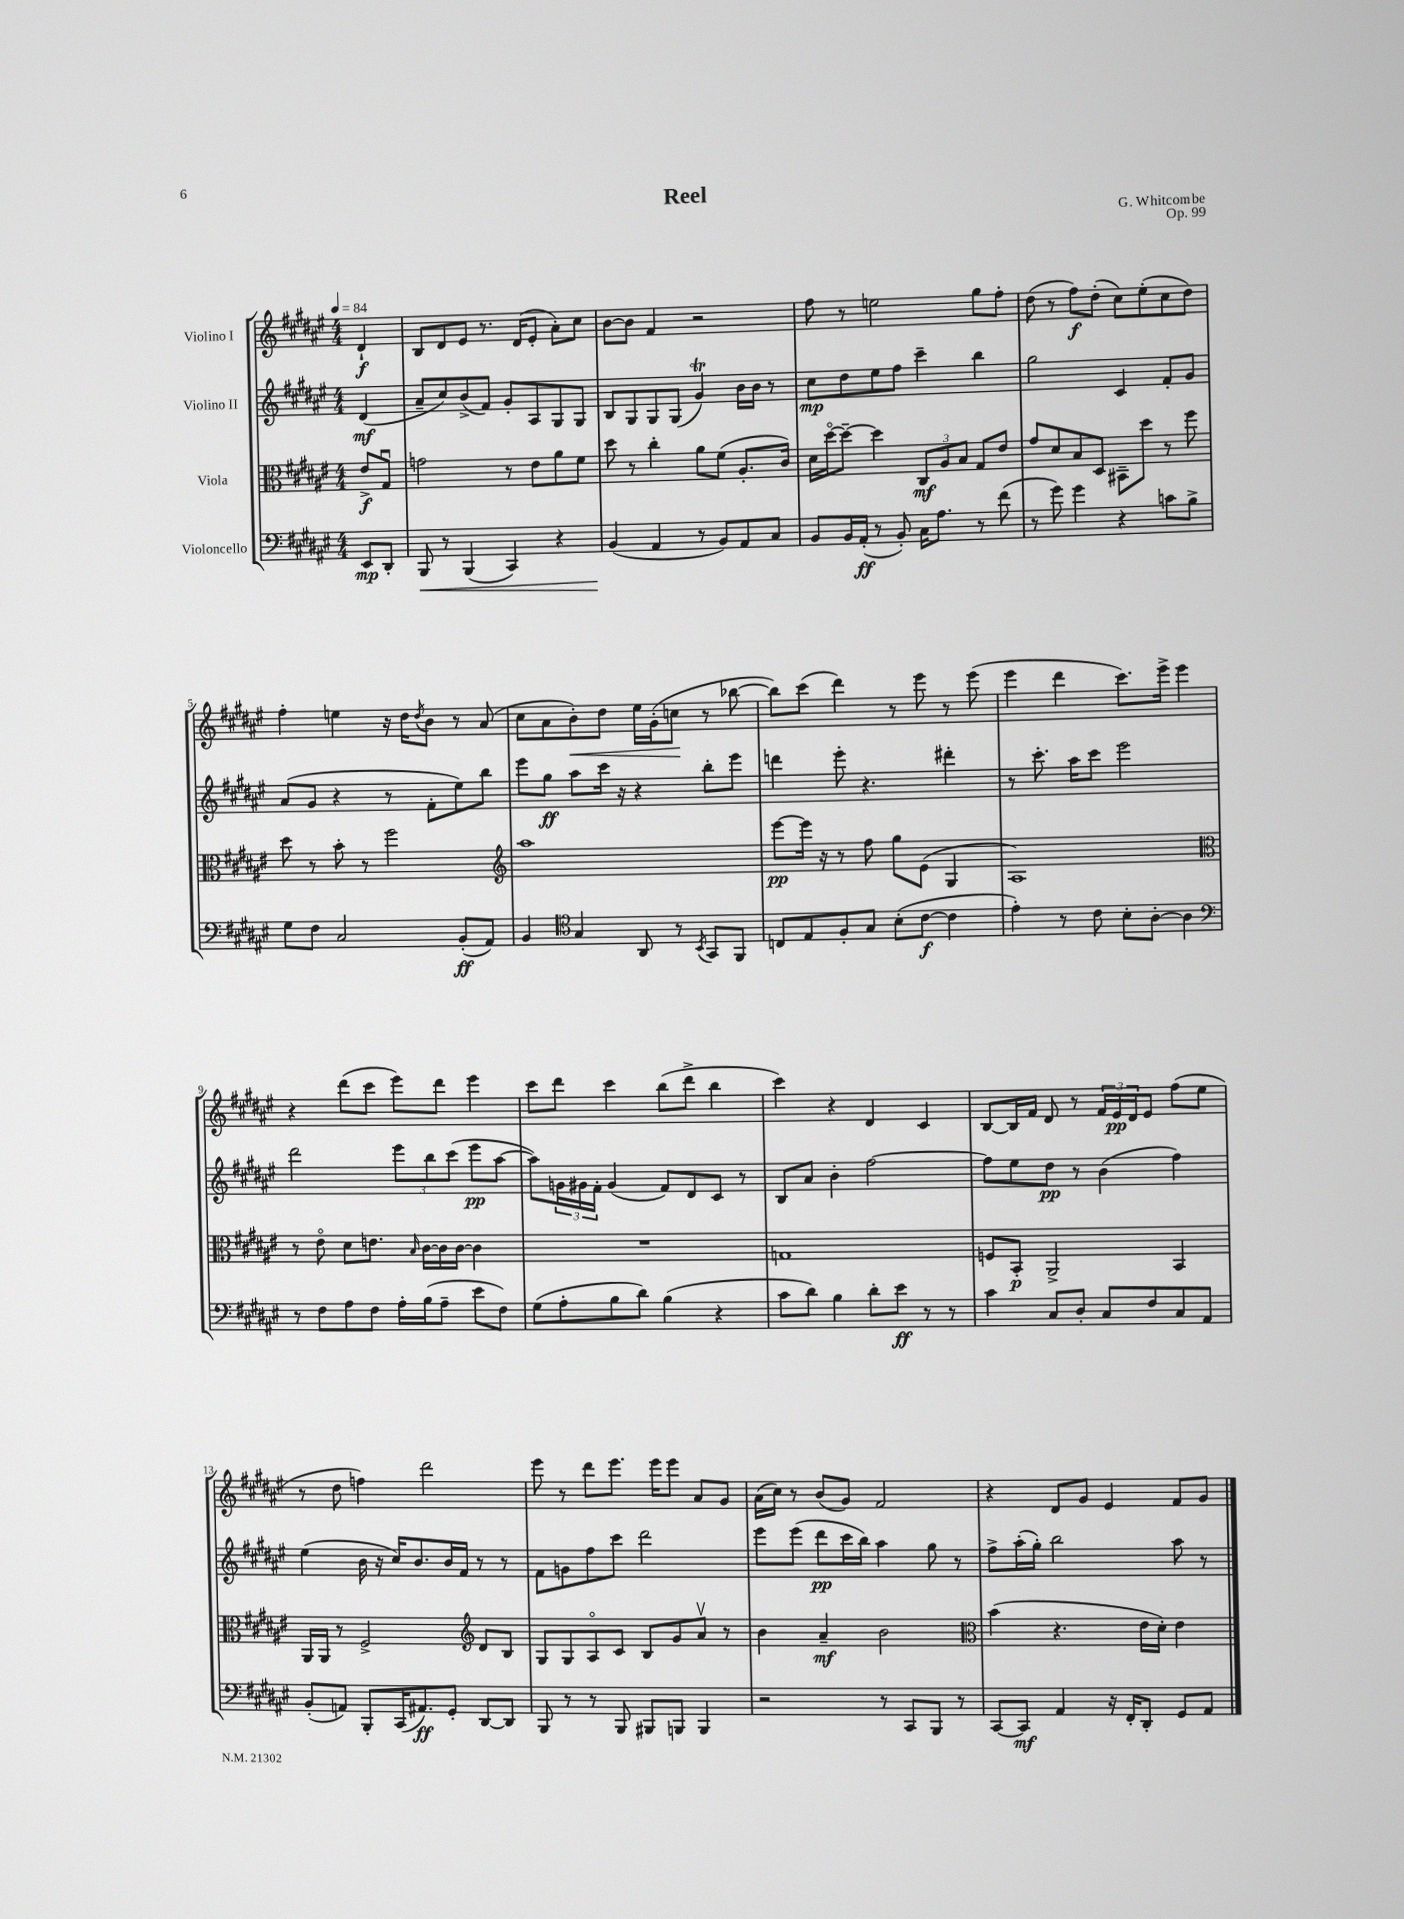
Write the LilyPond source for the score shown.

\header { title = "Reel" composer = "G. Whitcombe" opus = "Op. 99" }
<<
\new StaffGroup <<
\new Staff = "s0" \with { instrumentName = "Violino I" } {
    \clef treble \key fis \major \numericTimeSignature \time 4/4 \partial 4 \tempo 4 = 84
    dis'4-!\f |
    b8 dis'8 eis'8 r8. dis'16( eis'8-. ais'8-.) cis''8 |
    b'8~ b'8 fis'4 r2 |
    fis''8 r8 e''2 gis''8 fis''8-. |
    dis''8( r8 fis''8\f) dis''8-.( cis''8) eis''8-.( cis''8 dis''8) |
    fis''4-. e''4 r16 dis''16 \acciaccatura { dis''8 } b'8 r8 ais'8( |
    cis''8 ais'8 b'8-.\<) dis''8 eis''16 gis'16-.( c''8\! r8 bes''8~ |
    bes''8) cis'''8( dis'''4) r8 eis'''8 r8 eis'''8( |
    eis'''4 dis'''4 cis'''8.) eis'''16-> eis'''4 |
    r4 dis'''8( cis'''8 eis'''8) dis'''8 eis'''4 |
    cis'''8 dis'''8 cis'''4 b''8( dis'''8-> b''4 |
    cis'''4) r4 dis'4 cis'4 |
    b8~ b16 fis'16 dis'8 r8 \tuplet 3/2 { fis'16 eis'16\pp dis'16 } eis'8 fis''8( eis''8 |
    r8 dis''8 f''4) dis'''2 |
    eis'''8 r8 dis'''8 eis'''8. eis'''16 eis'''8 ais'8 gis'8 |
    ais'16( cis''16) r8 b'8( gis'8) fis'2 |
    r4 dis'8 gis'8 eis'4 fis'8 gis'8 \bar "|." |
}
\new Staff = "s1" \with { instrumentName = "Violino II" } {
    \clef treble \key fis \major \numericTimeSignature \time 4/4 \partial 4
    dis'4\mf( |
    ais'8-- cis''8) b'8->( fis'8) gis'8-. ais8 gis8 gis8 |
    b8 gis8 gis8 gis8( gis'4\trill) b'16 b'16 r8 |
    cis''8\mp dis''8 eis''8 fis''8 cis'''4-- b''4 |
    gis''2 cis'4 fis'8-. gis'8 |
    ais'8( gis'8 r4 r8 fis'8-. eis''8) b''8 |
    eis'''8 gis''8\ff ais''8 cis'''16 r16 r4 b''8-. eis'''8 |
    d'''4 eis'''8-. r4. dis'''4-. |
    r8 cis'''8.-. ais''16 cis'''8 eis'''2 |
    dis'''2 \tuplet 3/2 { eis'''8 b''8 cis'''8( } eis'''8\pp ais''8~ |
    ais''8) \tuplet 3/2 { g'16 gis'16 fis'16-. } gis'4( fis'8) dis'8 cis'8 r8 |
    b8 ais'8 b'4-. fis''2~ |
    fis''8 eis''8 dis''8\pp r8 b'4( fis''4) |
    eis''4( b'16 r16 cis''16) b'8. b'16 fis'16 r8 r8 |
    fis'8 g'8 fis''8 cis'''8 dis'''2 |
    eis'''8 eis'''8( dis'''8\pp cis'''16 b''16) ais''4 gis''8 r8 |
    fis''8-> ais''16-.( gis''16-.) b''2 ais''8 r8 \bar "|." |
}
\new Staff = "s2" \with { instrumentName = "Viola" } {
    \clef alto \key fis \major \numericTimeSignature \time 4/4 \partial 4
    eis'8->\f gis8\downbow |
    g'2 r8 eis'8 ais'8 fis'8 |
    dis''8 r8 cis''4-. ais'8 fis'8( ais8.-. cis'16) |
    dis'16 dis''16~\flageolet dis''8~-- dis''4 \tuplet 3/2 { cis8\mf ais8 b8 } gis8 eis'8 |
    gis'8 dis'8 b8 dis8 bis,8-- dis''8 r8 fis''8 |
    dis''8 r8 b'8-. r8 fis''2 |
    \clef treble ais''1 |
    eis'''8~\pp eis'''16 r16 r8 fis''8 gis''8 eis'8( gis4 |
    ais1) |
    \clef alto r8 eis'8\flageolet dis'8 e'8. \grace { b16 } cis'16~ cis'16 cis'16~ cis'4 |
    R1 |
    g1 |
    f8 b,8-.\p ais,2-> b,4 |
    ais,16 ais,16 r8 fis2-> \clef treble dis'8 b8 |
    gis8 gis8 ais8\flageolet cis'8 b8 gis'8 ais'8\upbow r8 |
    b'4 ais'4--\mf b'2 |
    \clef alto b'4( r4. eis'16 dis'16-.) eis'4 \bar "|." |
}
\new Staff = "s3" \with { instrumentName = "Violoncello" } {
    \clef bass \key fis \major \numericTimeSignature \time 4/4 \partial 4
    eis,8\mp dis,8-. |
    b,,8\< r8 b,,4( cis,4) r4 |
    b,4\!( ais,4 r8 b,8) ais,8 cis8 |
    b,8 b,16 ais,16-.\ff( r8 b,8-.) cis16 ais8. r8 fis'8( |
    r8 gis'8) gis'4 r4 c'8 b8-> |
    gis8 fis8 cis2 b,8-.\ff( ais,8) |
    b,4 \clef tenor gis4 ais,8 r8 \acciaccatura { b,8 } gis,8 fis,8 |
    c8 eis8 fis8-. gis8 b8-.( cis'8~\f cis'4 |
    eis'4-.) r8 cis'8 b8-. ais8~-. ais4 |
    \clef bass r8 fis8 ais8 fis8 ais16-. b16( ais8-- eis'8 fis8) |
    gis8( ais8-. b8 dis'8) b4( r4 |
    cis'8 dis'8) b4 dis'8-. eis'8\ff r8 r8 |
    cis'4 cis8 dis8-. cis8 fis8 cis8 ais,8 |
    b,8-.( a,8) b,,8-. cis,16( ais,8.\ff) gis,8-. dis,8~ dis,8 |
    b,,8 r8 r8 b,,8 bis,,8 b,,8 b,,4 |
    r2 r8 cis,8 b,,8 r8 |
    cis,8~ cis,8\mf ais,4 r16 fis,16-. dis,8-. gis,8 ais,8 \bar "|." |
}
>>
>>
